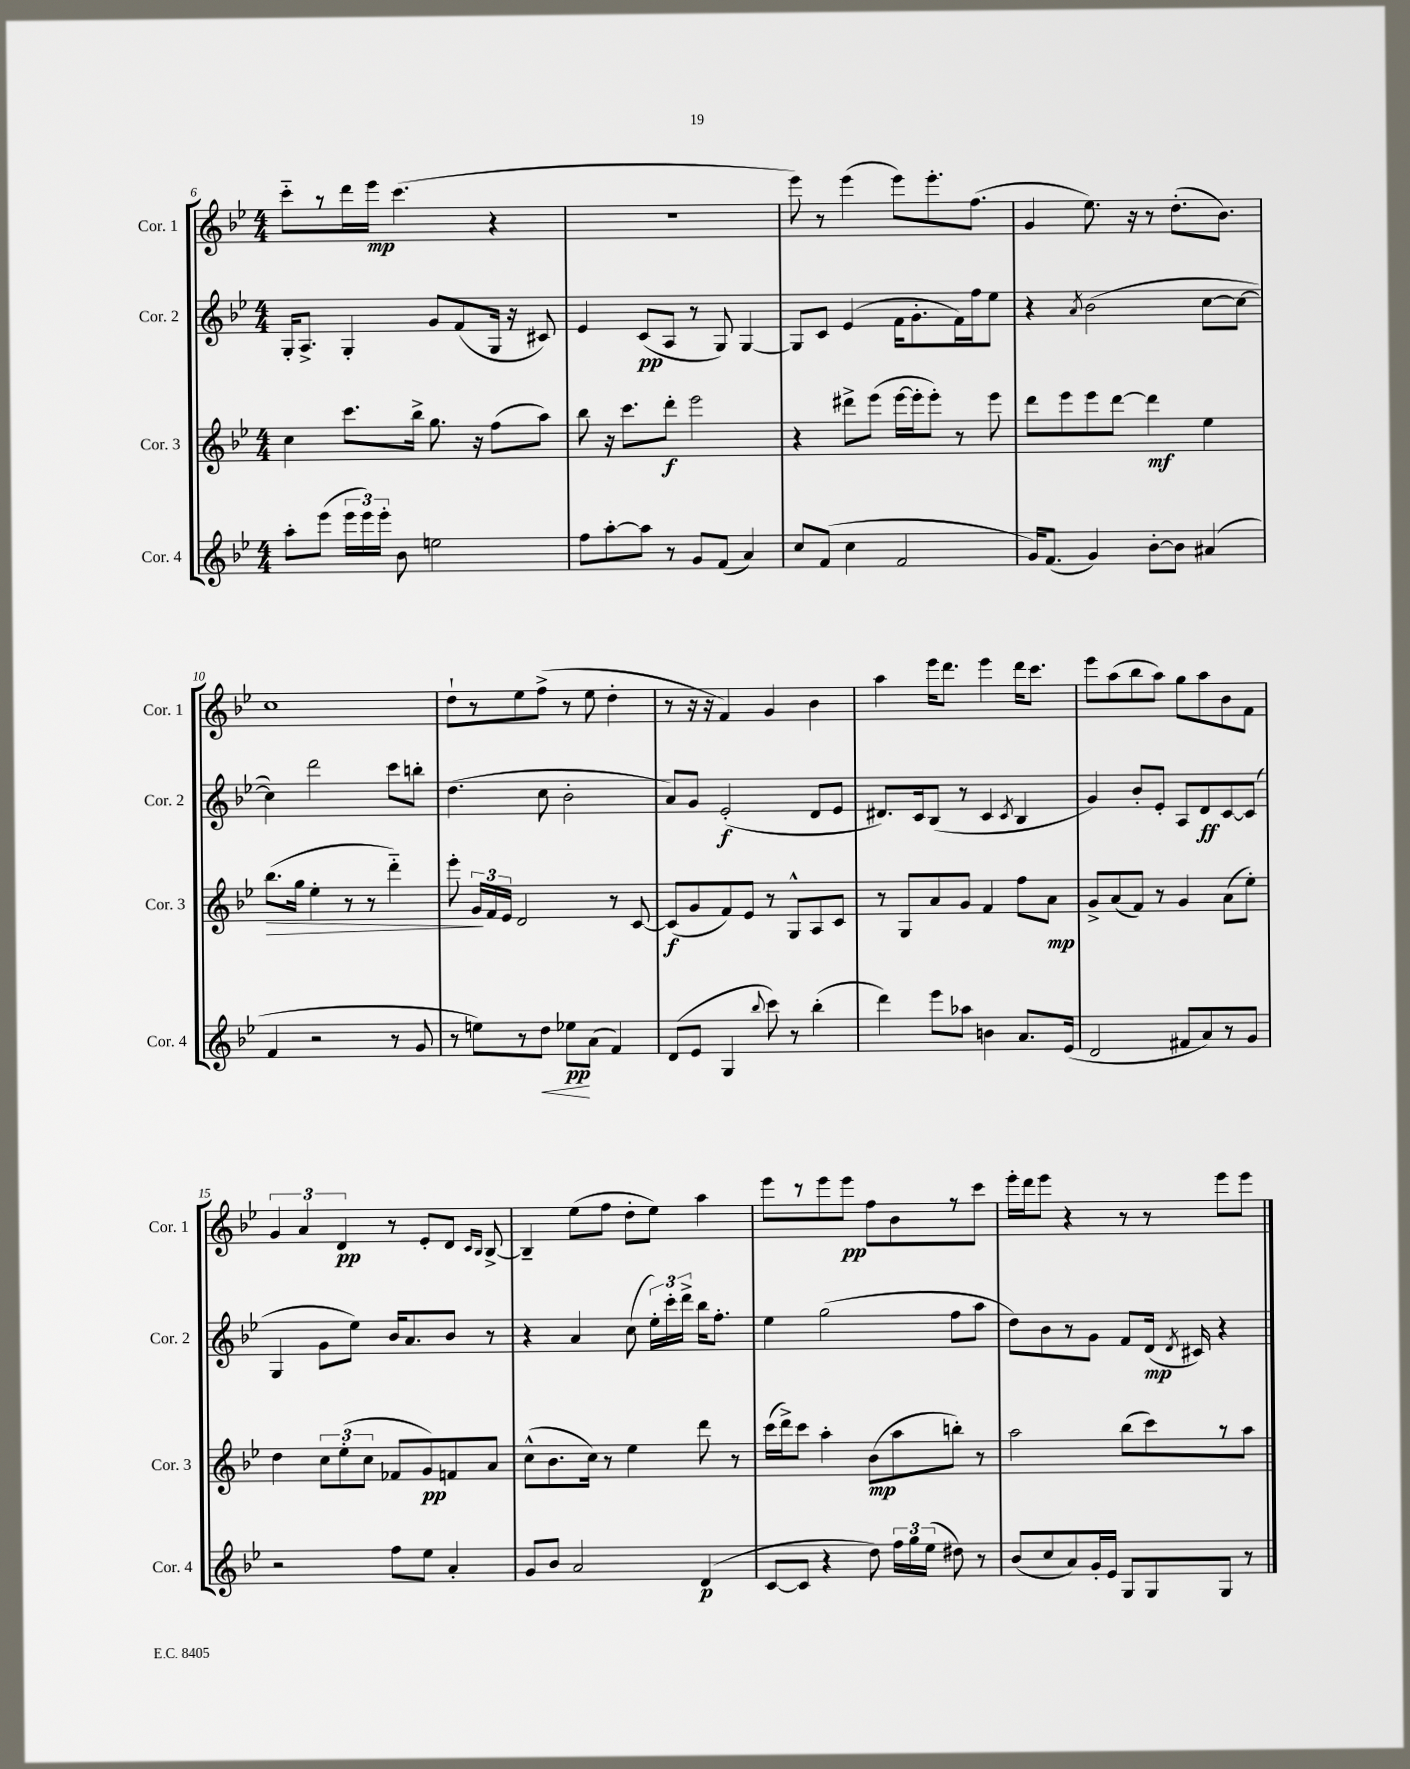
<<
\new StaffGroup <<
\new Staff = "s0" \with { instrumentName = "Cor. 1" shortInstrumentName = "Cor. 1" } {
    \clef treble \key bes \major \numericTimeSignature \time 4/4
    \autoBeamOff c'''8[-_ r8 d'''16 ees'''16]\mp c'''4.( r4 |
    R1 |
    ees'''8) r8 ees'''4( ees'''8[) ees'''8.-. f''8.]( |
    g'4 ees''8.) r16 r8 d''8.[-.( bes'8.]) |
    c''1 |
    d''8[-! r8 ees''8 f''8]->( r8 ees''8 d''4-. |
    r8 r16 r16 f'4) g'4 bes'4 |
    a''4 ees'''16[ d'''8.] ees'''4 d'''16[ c'''8.] |
    ees'''8[ a''8( bes''8 a''8]) g''8[ a''8 bes'8 f'8] |
    \tuplet 3/2 { g'4 a'4 d'4\pp } r8 ees'8[-. d'8] \grace { c'16[ bes16] } bes8~-> |
    bes4-- ees''8[( f''8] d''8[-. ees''8]) a''4 |
    ees'''8[ r8 ees'''8 ees'''8]\pp f''8[ bes'8 r8 c'''8] |
    ees'''16[-. d'''16 ees'''8] r4 r8 r8 ees'''8[ ees'''8] \bar "|." |
}
\new Staff = "s1" \with { instrumentName = "Cor. 2" shortInstrumentName = "Cor. 2" } {
    \clef treble \key bes \major \numericTimeSignature \time 4/4
    \autoBeamOff g16[-. a8.]-> g4-. g'8[ f'8( g16] r16 cis'8) |
    ees'4 c'8[\pp( a8] r8 g8) g4~ |
    g8[ c'8] ees'4( f'16[ g'8.-. f'16) f''16 ees''8] |
    r4 \acciaccatura { a'8 } bes'2( c''8[~ c''8]~ |
    c''4) d'''2 c'''8[ b''8]-. |
    d''4.( c''8 bes'2-. |
    a'8[) g'8] ees'2-.\f( d'8[ ees'8] |
    dis'8.[) c'16 bes8]( r8 c'4 \acciaccatura { c'8 } bes4 |
    g'4) bes'8[-. ees'8]-. a8[ d'8\ff c'8~ c'8]( |
    g4 g'8[ ees''8]) bes'16[ a'8. bes'8] r8 |
    r4 a'4 c''8( \tuplet 3/2 { ees''16[-.) c'''16-. d'''16]-> } bes''16[ f''8.]-. |
    ees''4 g''2( f''8[ a''8] |
    d''8[) bes'8 r8 g'8] f'8[ d'16]\mp( \acciaccatura { d'8 } cis'16) r4 \bar "|." |
}
\new Staff = "s2" \with { instrumentName = "Cor. 3" shortInstrumentName = "Cor. 3" } {
    \clef treble \key bes \major \numericTimeSignature \time 4/4
    \autoBeamOff c''4 c'''8.[ bes''16]-> g''8. r16 f''8[( a''8]) |
    bes''8 r16 c'''8.[ d'''8]-.\f ees'''2 |
    r4 dis'''8[-> ees'''8]( ees'''16[~ ees'''16-. ees'''8]-.) r8 ees'''8 |
    d'''8[ ees'''8 ees'''8 d'''8]~ d'''4\mf ees''4 |
    bes''8.[\>( g''16] ees''4-. r8 r8 d'''4-_) |
    ees'''8-. \tuplet 3/2 { g'16[\! f'16 ees'16] } d'2 r8 c'8~ |
    c'8[\f( g'8 f'8) ees'8] r8 g8[-^ a8 c'8] |
    r8 g8[ a'8 g'8] f'4 f''8[ a'8]\mp |
    g'8[-> a'8( f'8]) r8 g'4 a'8[( ees''8]-.) |
    d''4 \tuplet 3/2 { c''8[ ees''8-.( c''8] } fes'8[ g'8\pp) f'8 a'8] |
    c''8[-^( bes'8. c''16]) r8 ees''4 d'''8 r8 |
    c'''16[( d'''16->) c'''8] a''4-. bes'8[\mp( a''8 b''8]-.) r8 |
    a''2 bes''8[( c'''8) r8 a''8] \bar "|." |
}
\new Staff = "s3" \with { instrumentName = "Cor. 4" shortInstrumentName = "Cor. 4" } {
    \clef treble \key bes \major \numericTimeSignature \time 4/4
    \autoBeamOff a''8[-. ees'''8]( \tuplet 3/2 { ees'''16[ ees'''16) ees'''16]-. } bes'8 e''2 |
    f''8[ a''8~-. a''8] r8 g'8[ f'8]( a'4) |
    c''8[ f'8]( c''4 f'2 |
    g'16[) f'8.]( g'4) bes'8[~-. bes'8] ais'4( |
    f'4 r2 r8 g'8 |
    r8 e''8[) r8 d''8]\< ees''8[\pp\! a'8]( f'4) |
    d'8[( ees'8] g4 \appoggiatura { bes''8 } c'''8) r8 bes''4-.( |
    d'''4) ees'''8[ aes''8] b'4 a'8.[ ees'16]( |
    d'2 fis'8[ a'8) r8 g'8] |
    r2 f''8[ ees''8] a'4-. |
    g'8[ bes'8] a'2 d'4\p( |
    c'8[~ c'8] r4 d''8) \tuplet 3/2 { f''16[ g''16 ees''16]( } dis''8) r8 |
    bes'8[( c''8 a'8) g'16-. ees'16] g8[ g8 g8] r8 \bar "|." |
}
>>
>>
\layout { \context { \Score currentBarNumber = #6 } }
